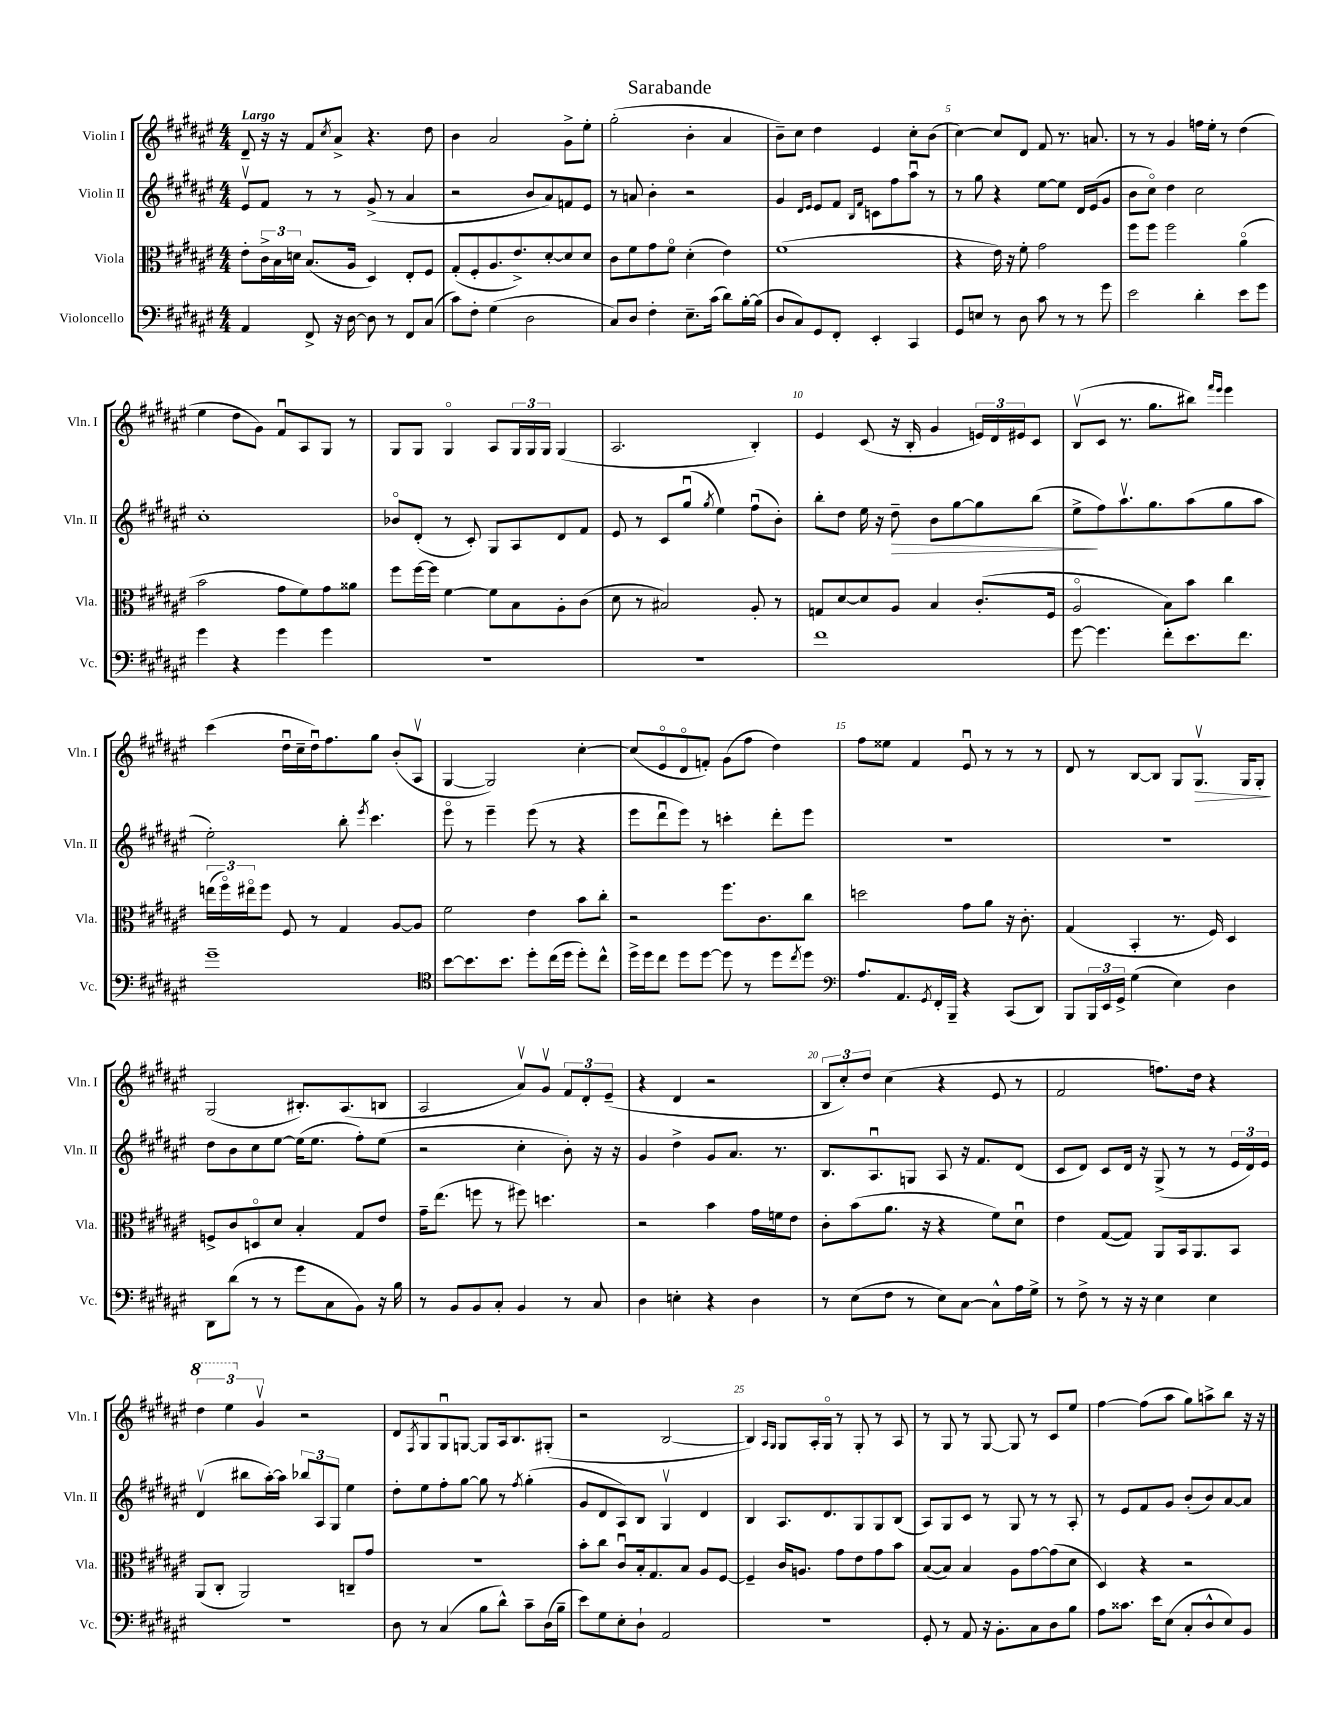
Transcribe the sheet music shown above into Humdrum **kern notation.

**kern	**kern	**kern	**kern
*staff4	*staff3	*staff2	*staff1
*clefF4	*clefC3	*clefG2	*clefG2
*k[f#c#g#d#a#e#]	*k[f#c#g#d#a#e#]	*k[f#c#g#d#a#e#]	*k[f#c#g#d#a#e#]
*M4/4	*M4/4	*M4/4	*M4/4
4AA#	8e#'	8e#v	8d#~
.	24c#^	8f#	16r
.	24B	.	.
.	.	.	16r
.	24d	.	.
8FF#^	(8.B	8r	8f#
.	.	.	8qcc#
16r	.	8r	8a#^
[16D#	16A#	.	.
8D#]	4D#)	(8g#^	4.r
8r	.	8r	.
8FF#	8E#'	4a#	.
(8C#	8F#	.	8dd#
=	=	=	=
8c#)	(8G#'	2r	4b
8F#'	8F#'	.	.
(4G#	8.A#	.	2a#
.	8.e#^)	.	.
2D#	.	8b	.
.	[8d#'	8a#)	.
.	8d#]	8f	8g#^
.	8d#	8e#	8ee#'
=	=	=	=
8C#)	8c#	8r	(2gg#'
8D#	8f#	8a	.
4F#'	8g#	4b'	.
.	8f#o	.	.
8.E#~	(4d#'	2r	4b'
(16c#	.	.	.
8d#)	4e#)	.	4a#
[16B'	.	.	.
(16B]	.	.	.
=	=	=	=
8D#	(1f#	4g#	8b~)
8C#)	.	.	8cc#
.	.	16qqd#	.
.	.	16qqe#	.
8GG#	.	8e#	4dd#
8FF#'	.	8f#	.
.	.	16qqB	.
.	.	16qqf#	.
4EE#'	.	8c	4e#
.	.	8ff#	.
4CC#	.	8aa#u	8cc#'
.	.	8r	(8b
=	=	=	=
8GG#	4r	8r	[4cc#)
8E	.	8gg#	.
8r	16e#)	4r	8cc#]
.	16r	.	.
8D#	8f#'	.	8d#
8c#	2g#	[8ee#	8f#
8r	.	8ee#]	8.r
8r	.	16d#	.
.	.	(16e#	8.a
8g#	.	8g#	.
=	=	=	=
2e#	8ff#	8b	8r
.	8ff#	8cc#o)	8r
.	2ff#	4dd#	4g#
4d#'	.	2cc#	16ff
.	.	.	16ee#'
.	.	.	8r
8e#	(4a#o	.	(4dd#
8g#	.	.	.
=	=	=	=
4g#	2b	1cc#'	4ee#
4r	.	.	8dd#
.	.	.	8g#)
4g#	8g#	.	8f#u
.	8f#)	.	8A#
4g#	8g#	.	8G#
.	8a##	.	8r
=	=	=	=
1r	8ff#	8b-o	8G#
.	[16ff#	(8d#'	8G#
.	16ff#]	.	.
.	[4f#	8r	4G#o
.	.	8c#')	.
.	8f#]	8G#	8A#
.	8B	8A#	24G#
.	.	.	24G#
.	.	.	24G#
.	8A#'	8d#	(4G#
.	(8c#	8f#	.
=	=	=	=
1r	8d#	8e#	2.A#
.	8r	8r	.
.	2B#)	8c#	.
.	.	(8gg#u	.
.	.	8qgg#	.
.	.	4ee#)	.
.	8A#'	(8ff#u	4B')
.	8r	8b')	.
=	=	=	=
1f#	8G	8bb'	4e#
.	[8d#	8dd#	.
.	8d#]	16ee#	(8c#
.	.	16r	.
.	8A#	8dd#~	16r
.	.	.	16B'
.	4B	8b	4g#
.	.	[8gg#	.
.	(8.c#'	8gg#]	24e)
.	.	.	24d#
.	.	.	24e#
.	.	(8bb	8c#
.	16F#	.	.
=	=	=	=
[8g#	2A#o	8ee#^	(8Bv
4.g#]	.	8ff#)	8c#
.	.	8.aa#v	8.r
.	.	8.gg#	8.gg#
8f#'	8B)	.	.
8.e#	8b	(8aa#	8bb#)
.	.	.	16qqfff#
.	.	.	16qqeee#
.	4cc#	8gg#	4eee#
8.f#	.	.	.
.	.	8aa#	.
=	=	=	=
1g#~	(24ee	2ee#')	(4ccc#
.	24ff#o)	.	.
.	24ee#o	.	.
.	8ff#	.	.
.	8F#	.	16dd#u
.	.	.	16cc#~
.	8r	.	16dd#u)
.	.	.	8.ff#
.	4G#	8bb'	.
.	.	8qeee#	.
.	.	4.ccc#	8gg#
.	[8A#	.	(8b'
.	8A#]	.	8A#v
=	=	=	=
*clefC4	*	*	*
[8b	2f#	8eee#o	[4G#
8.b]	.	8r	.
.	.	4eee#~	2G#])
8.b	.	.	.
8dd#'	4e#	(8eee#	.
(16cc#	.	8r	.
16dd#	.	.	.
8dd#')	8b	4r	[4cc#'
8cc#^^	8cc#'	.	.
=	=	=	=
16dd#^	2r	8eee#	(8cc#]
16dd#	.	.	.
8cc#	.	8ddd#u	8e#o
8dd#	.	8eee#)	8d#o
[8dd#	.	8r	8f')
8dd#]	8.ff#	4ccc'	(8g#
8r	.	.	8ff#
.	8.c#	.	.
8dd#	.	8ddd#'	4dd#)
8qcc#	.	.	.
8dd#	8cc#	8eee#	.
=	=	=	=
*clefF4	*	*	*
8.A#	2dd	1r	8ff#
.	.	.	8ee##
8.AA#	.	.	.
.	.	.	4f#
8qGG#	.	.	.
16FF#'	.	.	.
16BBB~	.	.	.
4r	8g#	.	8e#u
.	8a#	.	8r
(8CC#	16r	.	8r
.	8.c#'	.	.
8DD#)	.	.	8r
=	=	=	=
8BBB	(4G#	1r	8d#
24BBB	.	.	8r
24EE#	.	.	.
24GG#^	.	.	.
(4G#	4BB'	.	[8B
.	.	.	8B]
4E#)	8.r	.	8G#
.	.	.	8.G#v
.	16F#)	.	.
4D#	4D#	.	.
.	.	.	16G#
.	.	.	8G#'
=	=	=	=
8DD#	8F^	8dd#	(2G#
(8d#	8c#	8b	.
8r	8Do	8cc#	.
8r	8d#	[8ee#	.
8g#	4B'	(16ee#]	8.B#')
.	.	8.ee#	.
8C#	.	.	.
.	.	.	(8.A#
8BB)	8G#	8ff#')	.
16r	8e#	(8ee#	8B
16B	.	.	.
=	=	=	=
8r	16g#~	2r	2A#
.	(8.ee#	.	.
8BB	.	.	.
8BB	8ff	.	.
8C#'	8r	.	.
4BB	8ff#)	4cc#'	8a#v)
.	4.dd	.	8g#v
8r	.	8b')	12f#
.	.	.	12d#'
8C#	.	16r	.
.	.	.	(12e#~
.	.	16r	.
=	=	=	=
4D#	2r	4g#	4r
4E'	.	4dd#^	4d#
4r	4b	8g#	2r
.	.	8.a#	.
4D#	16g#	.	.
.	16f	8.r	.
.	8e#	.	.
=	=	=	=
8r	8c#'	8.B	12B
.	.	.	12cc#')
(8E#	(8b	.	.
.	.	.	12dd#
.	.	8.A#u	.
8F#	8.a#	.	(4cc#
8r	.	8G	.
.	16r	.	.
8E#)	4r	8A#	4r
[8C#	.	16r	.
.	.	8.f#	.
8C#^^]	8f#)	.	8e#
16A#	8d#u	(8d#	8r
16G#^	.	.	.
=	=	=	=
8r	4e#	8c#	2f#
8F#^	.	8d#)	.
8r	([8G#	8c#	.
16r	8G#])	16d#	.
16r	.	16r	.
4E#	8AA#	(8G#^	8.ff)
.	16BB	8r	.
.	8.AA#	.	16dd#
4E#	.	8r	4r
.	8BB	24e#	.
.	.	24d#)	.
.	.	24e#	.
=	=	=	=
1r	(8AA#	(4d#v	6ddd#
.	8C#'	.	.
.	.	.	6eee#
.	2AA#)	8bb#	.
.	.	.	6g#v
.	.	[16aa#')	.
.	.	16aa#]	.
.	.	12bb-	2r
.	.	12A#	.
.	.	12G#	.
.	8C~	4ee#	.
.	8g#	.	.
=	=	=	=
8D#	1r	8dd#'	8d#
.	.	.	8qF#
8r	.	8ee#	8G#
(4C#	.	8ff#'	8G#u
.	.	[8gg#	[8G
8B	.	8gg#]	8G]
8d#^^)	.	8r	16A#
.	.	.	8.B
.	.	8qff#	.
8c#~	.	(4gg#'	.
(16D#	.	.	(8G#'
16B~	.	.	.
=	=	=	=
8e#)	8b'	8g#	2r
8G#	8cc#	8d#	.
8E#'	8c#u	8A#)	.
8D#`	16B'	8B	.
.	8.G#	.	.
2AA#	.	4G#v	[2B
.	8B	.	.
.	8A#	4d#	.
.	[8F#	.	.
=	=	=	=
1r	4F#~]	4B	4B])
.	.	.	16qqA#
.	.	.	16qqG#
.	16c#	8.A#	8G#
.	8.A	.	.
.	.	.	16A#'
.	.	8.d#	16G#o
.	8g#	.	8r
.	8e#	8G#	8G#'
.	8g#	8G#	8r
.	8b	(8B	8A#
=	=	=	=
8GG#'	([8B	8A#)	8r
8r	8B])	8G#	8G#
8AA#	4B	8c#	8r
16r	.	8r	[8G#
8.BB'	.	.	.
.	8A#	8G#	8G#]
8C#	[8g#	8r	8r
8D#	(8g#]	8r	8c#
8B	8d#	8A#'	8ee#
=	=	=	=
8A#	4D#)	8r	[4ff#
8.c##	.	8e#	.
.	4r	8f#	(8ff#]
16e#	.	.	.
(8E#	.	8g#	8aa#
8C#'	2r	(8b'	8gg#)
8D#^^	.	8b)	8aa^
8E#)	.	[8a#	8bb
8BB	.	8a#]	16r
.	.	.	16r
==	==	==	==
*-	*-	*-	*-
